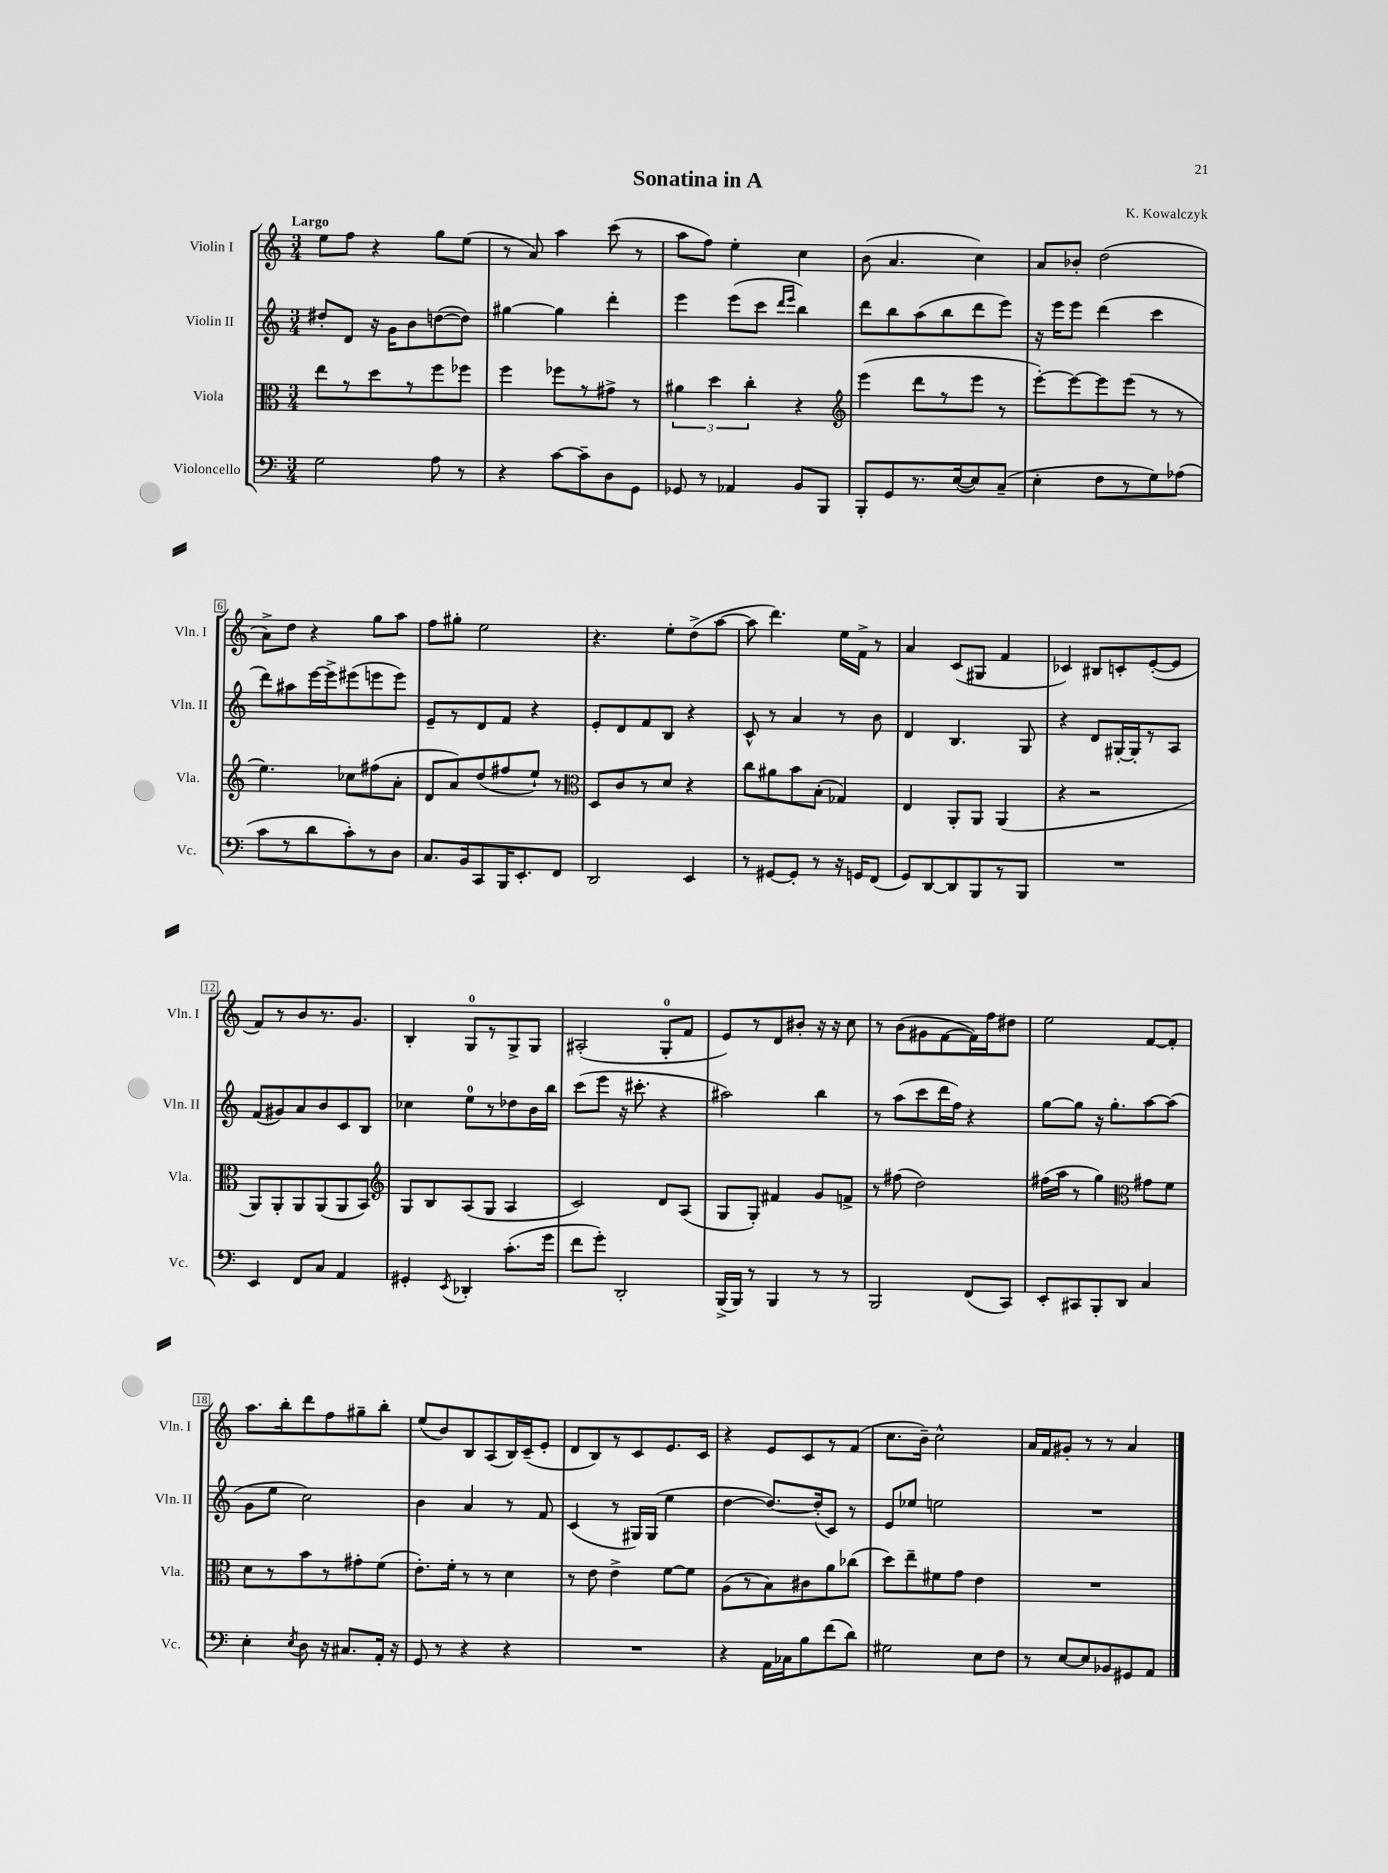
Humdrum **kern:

**kern	**kern	**kern	**kern
*part4	*part3	*part2	*part1
*staff4	*staff3	*staff2	*staff1
*I"Violoncello	*I"Viola	*I"Violin II	*I"Violin I
*I'Vc.	*I'Vla.	*I'Vln. II	*I'Vln. I
*clefF4	*clefC3	*clefG2	*clefG2
*k[]	*k[]	*k[]	*k[]
*M3/4	*M3/4	*M3/4	*M3/4
=1	=1	=1	=1
!	!	!	!LO:TX:a:B:t=Largo
2G\	8ee\L	8dd#X'/L	8ee\L
.	8r	8d/J	8ff\J
.	8dd\	16r	4r
.	.	16g\KL	.
.	8r	8b\	.
8A\	8ff\	([8ddn\	8gg\L
8r	8ff-X\J	8dd\J])	(8ee\J
=2	=2	=2	=2
4r	4ff\	[4gg#X\	8r
.	.	.	8a/)
[8c\L	8ff-X\L	4gg#\]	4aa\
8c~\]	8r	.	.
8D\	8g#X^\J	4ddd'\	(8ccc\
8GG\J	8r	.	8r
=3	=3	=3	=3
8GG-X/	6a#X\	4eee\	8aa\L
8r	.	.	8ff\J)
.	6dd\	.	.
4AA-X/	.	(8eee\L	4ee'\
.	6cc'\	.	.
.	.	8ccc\J	.
.	.	16qqddd/LL	.
.	.	16qqeee/JJ	.
8BB/L	4r	4bb\)	4cc\
8BBB/J	.	.	.
=4	=4	=4	=4
*	*clefG2	*	*
8BBB'/L	(4eee\	8ddd\L	(8b\
8GG/	.	8bb\	4.a/
8.r	8ddd\L	(8aa\	.
.	8r	8bb\	.
([16E/k	.	.	.
8E/])	8eee\J	8ddd\	4cc\)
(8C~/J	8r	8eee\J)	.
=5	=5	=5	=5
4E'\	[8eee'\L)	16r	8a/L
.	.	16eee\KL	.
.	8eee\_	8eee\J	8b-X'/J
8F\L	8eee\]	(4ddd\	(2dd\
8r	(8eee\J	.	.
8G\)	8r	4ccc\	.
(8A-X\J	8r	.	.
!!LO:LB:g=z
=6	=6	=6	=6
8c\L	4.ee\)	8ddd\L)	8a^\L)
8r	.	8aa#X\	8dd\J
8d\	.	[16eee\L	4r
.	.	16eee^\J]	.
8c'\)	8cc-X\L	(8eee#X\	.
8r	(8ff#X\	8eeen\	8gg\L
8D\J	8a'\J	8eee\J)	8aa\J
=7	=7	=7	=7
8.C/L	8d/L	8e~/L	8ff\L
.	8a/)	8r	8gg#X'\J
16BB/k	.	.	.
8CC/	(8dd/	8d/	2ee\
16BBB/K	8ff#X/	8f/J	.
8.EE'/	.	.	.
.	8ee`/J)	4r	.
8FF/J	8r	.	.
=8	=8	=8	=8
*	*clefC3	*	*
2DD/	8D/L	8e'/L	4.r
.	8c/	8d/	.
.	8r	8f/	.
.	8d/J	8B/J	8ee'\L
4EE/	4r	4r	(8dd^\
.	.	.	[8aa\J
=9	=9	=9	=9
8r	8cc\L	8c^^/	8aa\]
[8GG#X/L	8a#X\	8r	4.ddd\)
8GG#'/J]	8b\	4a/	.
8r	(8B'\J	.	.
16r	4G-X/)	8r	16ee\LL
16GGn/KL	.	.	16f^\JJ
(8FF/J	.	8b\	8r
=10	=10	=10	=10
8GG/L)	4E/	4d/	4a/
[8DD/	.	.	.
8DD/]	8AA'/L	4.B/	(8c/L
8BBB/	8AA/J	.	8G#X/J
8r	(4AA/	.	4f/
8BBB/J	.	8G/	.
=11	=11	=11	=11
2.r	4r	4r	4c-X/)
.	2r	8d/L	8B#X/L
.	.	[16G#X'/L	8cn'/
.	.	16G#'/J]	.
.	.	8r	([8e'/
.	.	8A/J	8e/J]
!!LO:LB:g=z
=12	=12	=12	=12
4EE/	8AA/L)	(8f/L	8f/L)
.	8AA'/	8g#X/)	8r
8FF/L	8AA/	8a/	8b/
8C/J	(8AA/	8b/	8.r
4AA/	8AA/	8c/	.
.	.	.	8.g/J
.	8BB/J)	8B/J	.
=13	=13	=13	=13
*	*clefG2	*	*
4GG#X'/	8G/L	4cc-X\	4B'/
.	8B/	.	.
8qEE/	.	.	.
4DD-X'/	(8A/	8ee\L	8G/L
.	8G/J	8r	8r
(8.c'\L	4A/	8dd-X\	8G^/
.	.	16b\L	8G/J
16g\Jk	.	16bb\JJ	.
=14	=14	=14	=14
8f\L	2c/)	(8ccc\L	(2A#X'/
8g'\J)	.	8eee\J	.
2DD'/	.	16r	.
.	.	8.ccc#X'\	.
.	8d/L	4r	8G'/L
.	(8A/J	.	8f/J
=15	=15	=15	=15
(16BBB^/LL	8G/L	2aa#X\)	8e/L)
16BBB/JJ)	.	.	.
8r	8G'/J)	.	8r
4BBB/	4f#X/	.	8d/
.	.	.	8b#X'/J
8r	8g/L	4bb\	16r
.	.	.	16r
8r	8fn^/J	.	8cc\
=16	=16	=16	=16
2BBB/	8r	8r	8r
.	(8ff#X\	(8aa\L	(8b\L
.	2dd\)	8ccc\	8g#X\
.	.	16ddd\L	[8f\
.	.	16ff\JJ)	.
(8FF/L	.	4r	16f\L])
.	.	.	16ff\J
8CC/J)	.	.	8dd#X\J
=17	=17	=17	=17
8EE'/L	(16ff#X\LL	[8gg\L	2ee\
.	16aa\JJ	.	.
8CC#X/	8r	8gg\J]	.
8BBB'/	4gg\)	16r	.
.	.	8.gg'\L	.
8DD/J	.	.	.
*	*clefC3	*	*
4C/	8g#X\L	[8aa\	[8f/L
.	8f\J	(8aa\J]	8f'/J]
!!LO:LB:g=z
=18	=18	=18	=18
4E'\	8d\L	8g\L	8.aa\L
.	8r	8ee\J	.
.	.	.	16bb'\k
8qE/	.	.	.
8D\	8b\	2cc\)	8ddd\
16r	8r	.	8ff\
8.C#X/L	.	.	.
.	8g#X'\	.	8gg#X~\
16AA'/Jk	(8f\J	.	8bb'\J
16r	.	.	.
=19	=19	=19	=19
8GG/	8.e'\L)	4b\	(8ee/L
8r	.	.	8b/)
.	16f'\Jk	.	.
4r	8r	4a/	8B/
.	8r	.	(8A/
4r	4d\	8r	16B/L)
.	.	.	(16c~/J
.	.	8f/	8e'/J
=20	=20	=20	=20
2.r	8r	(4c/	8d/L
.	8e\	.	8B/)
.	4e^\	8r	8r
.	.	16G#X/LL)	8c/
.	.	(16G#/JJ	.
.	[8f\L	4ee\	8.e/
.	8f\J]	.	.
.	.	.	16c/Jk
=21	=21	=21	=21
4r	(8A\L	[4dd\	4r
.	8r	.	.
16AA\LL	8B\)	8.dd/L_)	8e/L
16C-X\J	.	.	.
8B\	8c#X\	.	8c/
.	.	(16dd'/k]	.
(8f\	8a\	8c/J)	8r
8d\J)	(8cc-X\J	8r	(8f/J
=22	=22	=22	=22
2G#X\	8dd\L)	8e/L	8.cc\L
.	8ee~\	8ee-X/J	.
.	.	.	16b~\Jk)
.	8f#X\	2een\	2cc^^\
.	8g\J	.	.
8E\L	4e\	.	.
8F\J	.	.	.
=23	=23	=23	=23
8r	2.r	2.r	16a/LL
.	.	.	16f/J
[8E/L	.	.	8g#X'/J
8E/]	.	.	8r
8BB-X/	.	.	8r
8GG#X/	.	.	4a/
8AA/J	.	.	.
==	==	==	==
*-	*-	*-	*-
